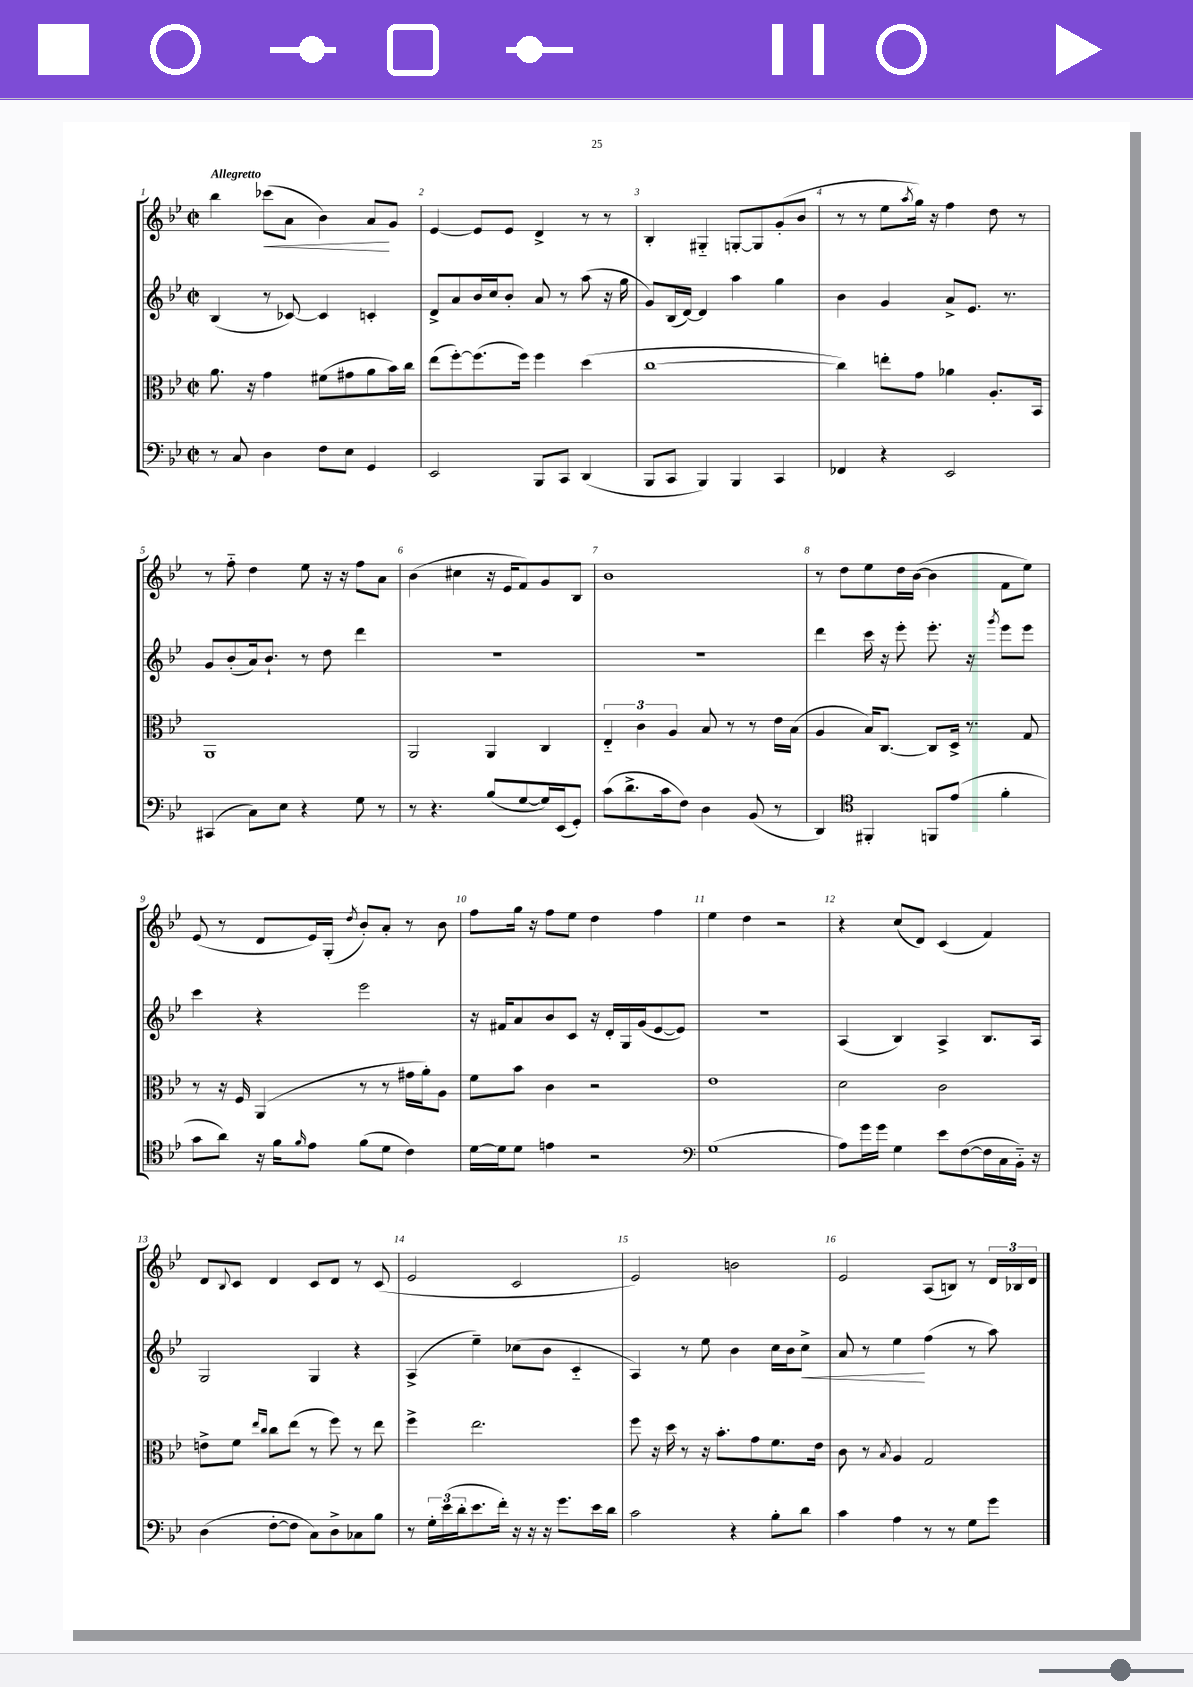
<<
\new StaffGroup <<
\new Staff = "s0" {
    \clef treble \key bes \major \defaultTimeSignature \time 2/2 \tempo "Allegretto"
    bes''4 ces'''8\<( a'8 bes'4) a'8\! g'8 |
    ees'4~ ees'8 ees'8 d'4-> r8 r8 |
    bes4-. gis4-_ g8~-. g8 g'8-.( bes'8 |
    r8 r8 ees''8 \acciaccatura { a''8 } g''16) r16 f''4 d''8 r8 |
    r8 f''8-_ d''4 ees''8 r16 r16 f''8 a'8 |
    bes'4( cis''4 r16 ees'16 f'8) g'8 bes8 |
    bes'1 |
    r8 d''8 ees''8 d''16 bes'16~( bes'4 f'8 ees''8) |
    ees'8( r8 d'8 ees'16) g16-.( \acciaccatura { d''8 } bes'8-.) a'8-. r8 bes'8 |
    f''8 g''16 r16 f''8 ees''8 d''4 f''4 |
    ees''4 d''4 r2 |
    r4 c''8( d'8) c'4( f'4) |
    d'8 \appoggiatura { bes8 } c'8 d'4 c'8 d'8 r8 c'8( |
    ees'2 c'2 |
    ees'2) b'2 |
    ees'2 a8( b8) r8 \tuplet 3/2 { d'16 bes16 d'16 } \bar "|." |
}
\new Staff = "s1" {
    \clef treble \key bes \major \defaultTimeSignature \time 2/2
    bes4( r8 ces'8~) ces'4 c'4-. |
    d'8-> a'8 bes'16 c''16 bes'8-. a'8 r8 a''8( r16 g''16 |
    g'8) bes16( d'16~) d'4 a''4 g''4 |
    bes'4 g'4 a'8-> ees'8. r8. |
    g'8 bes'8-.( a'16) bes'8.-! r8 d''8 d'''4 |
    R1 |
    R1 |
    d'''4 c'''16 r16 ees'''8-. ees'''8.-. r16 \acciaccatura { g'''8 } ees'''8 ees'''8 |
    c'''4 r4 ees'''2 |
    r16 fis'16 a'8 bes'8 c'8 r16 d'16-. g16 g'16( ees'8~ ees'8) |
    R1 |
    a4( bes4) a4-> bes8. a16 |
    g2 g4 r4 |
    a4->( ees''4--) ces''8( bes'8 c'4-_ |
    a4) r8 ees''8 bes'4 c''16 bes'16 c''8->\< |
    a'8 r8 ees''4\! f''4( r8 a''8) \bar "|." |
}
\new Staff = "s2" {
    \clef alto \key bes \major \defaultTimeSignature \time 2/2
    a'8. r16 g'4 fis'8( gis'8 a'8 bes'16) c''16 |
    ees''8( f''8~-.) f''8.( f''16) f''4 d''4( |
    c''1~ |
    c''4) e''8-. g'8 aes'4 a8.-. bes,16 |
    a,1 |
    a,2 a,4 c4 |
    \tuplet 3/2 { ees4-_ c'4 a4 } bes8 r8 r8 ees'16 bes16( |
    a4 bes16) c8.~ c8 d16-> r8. g8 |
    r8 r16 f16 a,4( r8 r8 gis'16 a'16-.) a8 |
    f'8 bes'8 c'4 r2 |
    ees'1 |
    d'2 c'2 |
    e'8-> f'8 \grace { ees''16 c''16 } c''8 ees''8( r8 f''8) r8 ees''8 |
    f''4-> ees''2. |
    f''8 r16 d''16 r8 r16 bes'8.-. g'8 f'8. ees'16 |
    c'8 r8 \acciaccatura { bes8 } a4 g2 \bar "|." |
}
\new Staff = "s3" {
    \clef bass \key bes \major \defaultTimeSignature \time 2/2
    r8 c8 d4 f8 ees8 g,4 |
    ees,2 bes,,8 c,8 d,4( |
    bes,,8 c,8 bes,,4) bes,,4 c,4 |
    fes,4 r4 ees,2 |
    cis,4( c8) ees8 r4 g8 r8 |
    r8 r4. bes8( g8~ g16) ees,16( g,8-.) |
    c'8( d'8.-> c'16 f8) d4 bes,8( r8 |
    d,4) \clef tenor fis,4-. f,8 ees'8( f'4-. |
    g'8 a'8) r16 f'16 \grace { f'16 } ees'8 f'8( d'8 c'4) |
    d'16~ d'16 d'8 e'4 r2 |
    \clef bass g1( |
    a8) g'16 g'16 g4 ees'8 f8~( f16 c16 bes,16-_) r16 |
    d4( f8~-. f8 c8) d8-> ces8 bes8 |
    r8 \tuplet 3/2 { g16-. ees'16( d'16-. } ees'8. f'16-.) r16 r16 r16 g'8. ees'16 d'16 |
    c'2 r4 bes8-. d'8 |
    c'4 a4 r8 r8 g8 g'8 \bar "|." |
}
>>
>>
\layout { \context { \Score \override BarNumber.break-visibility = ##(#f #t #t) barNumberVisibility = #all-bar-numbers-visible } }
